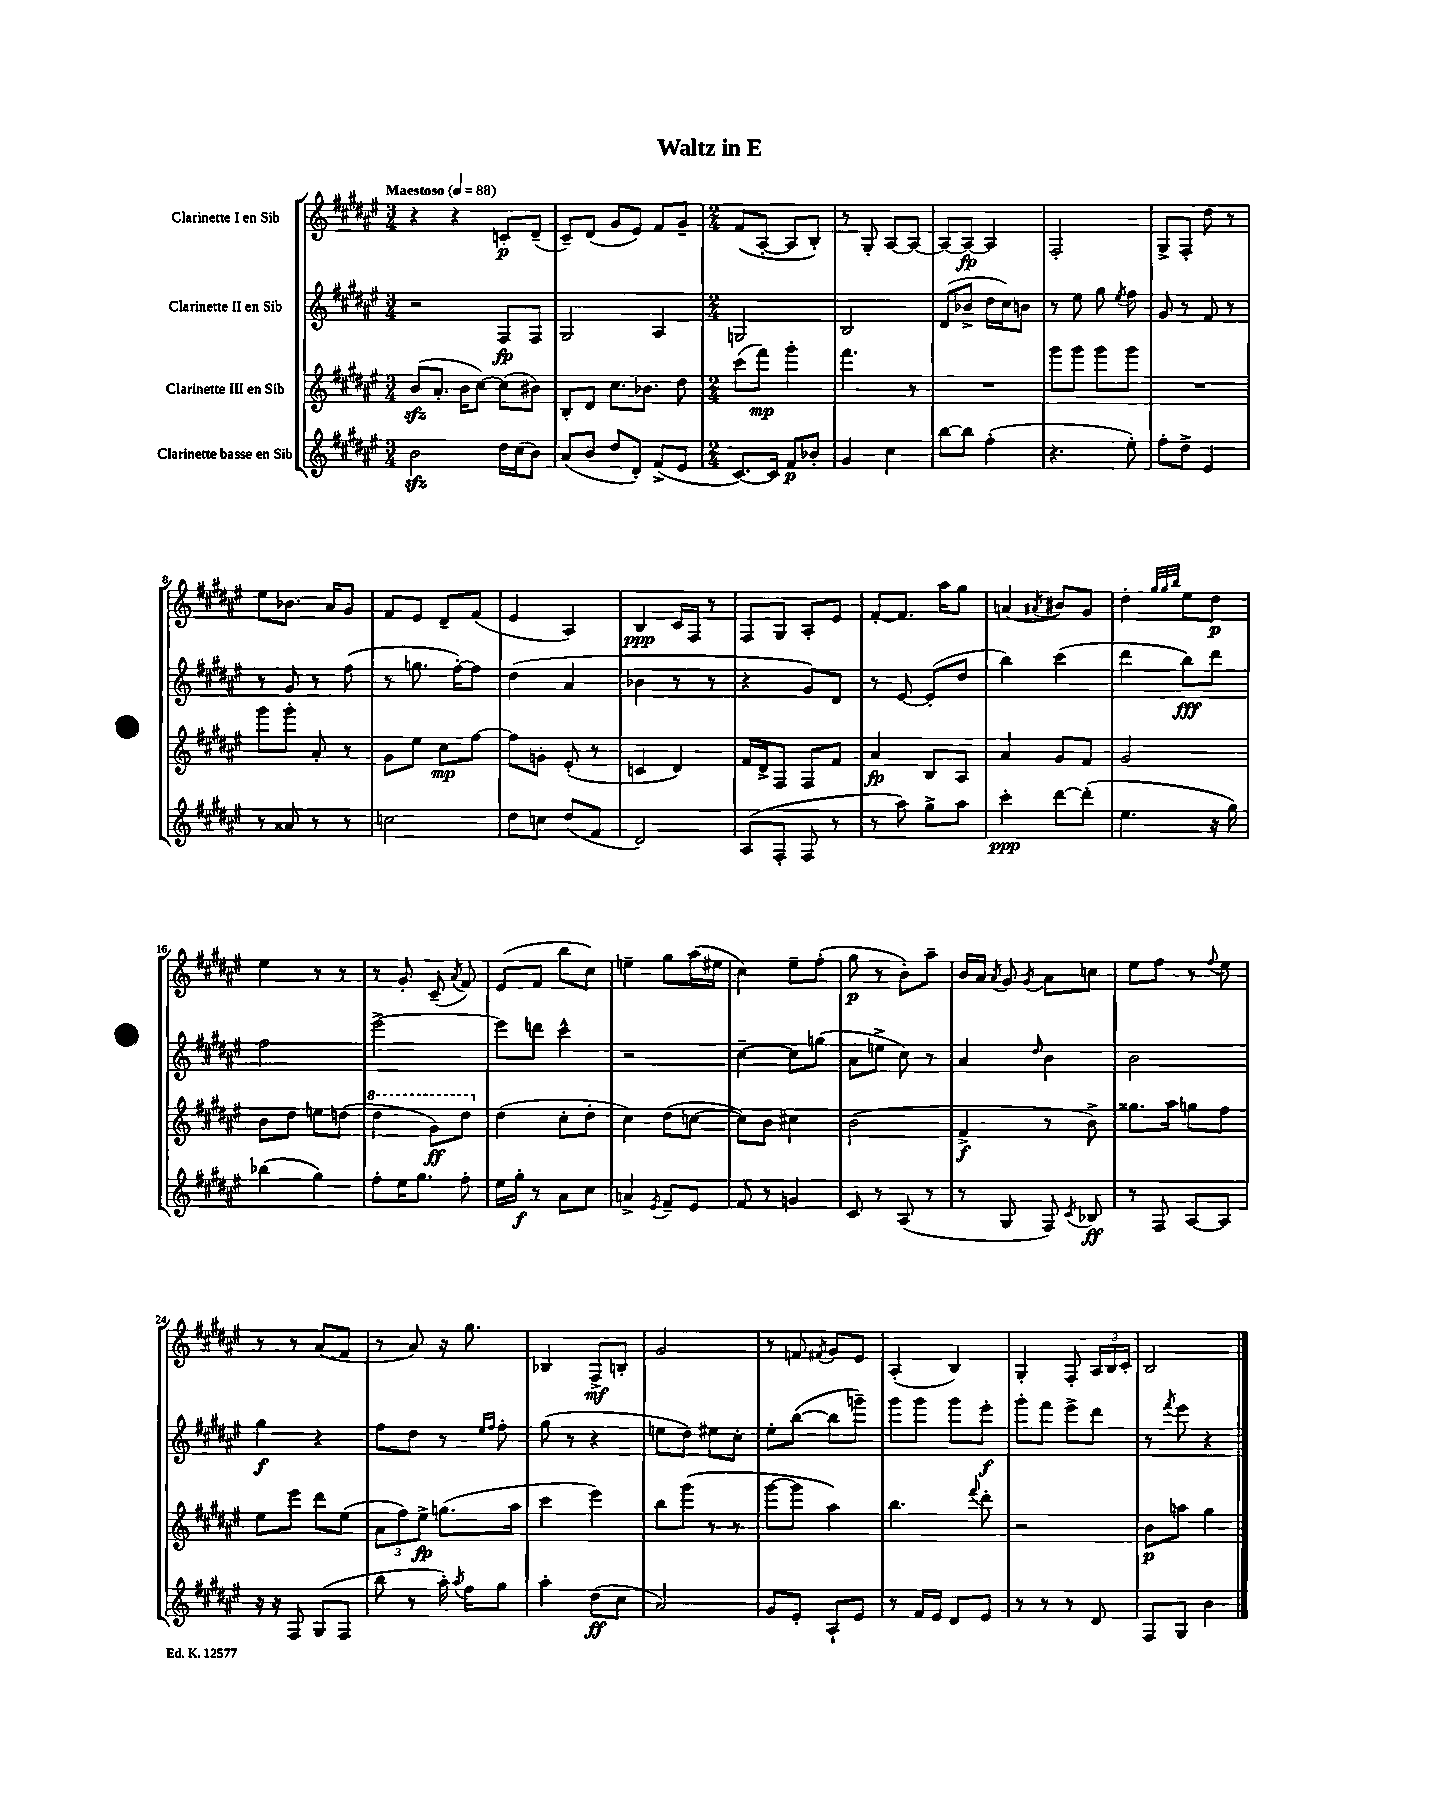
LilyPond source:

\header { title = "Waltz in E" }
<<
\new StaffGroup <<
\new Staff = "s0" \with { instrumentName = "Clarinette I en Sib" } {
    \clef treble \key fis \major \numericTimeSignature \time 3/4 \tempo "Maestoso" 4 = 88
    \autoBeamOff r4 r4 c'8[-.\p dis'8]--( |
    cis'8[--) dis'8]( gis'8[ eis'8]) fis'8[ gis'8]-- |
    \numericTimeSignature \time 2/4 fis'8[( ais8]~-. ais8[ b8]-.) |
    r8 gis8-. ais8[~ ais8]~ |
    ais8[~ ais8]~\fp ais4 |
    fis2-. |
    gis8[-> fis8]-. dis''8 r8 |
    eis''8[ bes'8.] ais'16[ gis'8] |
    fis'8[ eis'8] dis'8[-- fis'8]( |
    eis'4 ais4) |
    b4\ppp cis'16[ fis16] r8 |
    fis8[ gis8] ais8[-. eis'8] |
    fis'8[~-. fis'8.] ais''16[ gis''8] |
    a'4( \acciaccatura { ais'8 } bis'8[) gis'8] |
    dis''4-. \grace { gis''32[ gis''32 b''32] } eis''8[ dis''8]\p |
    eis''4 r8 r8 |
    r8 gis'8-. cis'8--( \acciaccatura { ais'8 } fis'8) |
    eis'8[( fis'8] b''8[ cis''8]) |
    e''4-- gis''8[ ais''16( eis''16] |
    cis''4) eis''8[-- fis''8]-.( |
    gis''8\p r8 b'8[-.) ais''8]-- |
    b'16[ ais'16] \acciaccatura { ais'8 } gis'8 \acciaccatura { gis'8 } ais'8[ c''8] |
    eis''8[ fis''8] r8 \appoggiatura { fis''8 } eis''8 |
    r8 r8 ais'8[( fis'8] |
    r8 ais'8) r16 gis''8. |
    bes4 fis8[->\mf b8]-. |
    gis'2 |
    r8 f'8 \acciaccatura { fis'8 } gis'8[ eis'8] |
    ais4-.( b4) |
    gis4-. fis8-. \tuplet 3/2 { ais16[ b16 cis'16]-. } |
    b2 \bar "|." |
}
\new Staff = "s1" \with { instrumentName = "Clarinette II en Sib" } {
    \clef treble \key fis \major \numericTimeSignature \time 3/4
    \autoBeamOff r2 fis8[\fp fis8] |
    gis2 ais4 |
    \numericTimeSignature \time 2/4 g2 |
    b2 |
    dis'8[( bes'8]-> dis''16[ cis''16) b'8] |
    r8 eis''8 gis''8 \acciaccatura { eis''8 } fis''8 |
    gis'8 r8 fis'8 r8 |
    r8 gis'8 r8 fis''8( |
    r8 g''8. fis''16[~-.) fis''8] |
    dis''4( ais'4 |
    bes'4 r8 r8 |
    r4 gis'8[) dis'8] |
    r8 eis'8~ eis'8[-.( dis''8] |
    b''4) cis'''4( |
    dis'''4 b''8[\fff) dis'''8] |
    fis''2 |
    eis'''2~-> |
    eis'''8[ d'''8] cis'''4-^ |
    r2 |
    cis''4~-- cis''8[ g''8]( |
    ais'8[ e''8]-> cis''8) r8 |
    ais'4 \grace { dis''16 } b'4 |
    b'2 |
    gis''4\f r4 |
    fis''8[ dis''8] r8 \grace { eis''16[ fis''16] } fis''8-. |
    gis''8( r8 r4 |
    e''8[ dis''8]) eis''8[ cis''8]-. |
    eis''8[-. b''8]~( b''8[ g'''8]--) |
    gis'''8[ gis'''8] gis'''8[ eis'''8]-.\f |
    gis'''8[-. fis'''8] eis'''8[-> dis'''8] |
    r8 \acciaccatura { fis'''8 } eis'''8 r4 \bar "|." |
}
\new Staff = "s2" \with { instrumentName = "Clarinette III en Sib" } {
    \clef treble \key fis \major \numericTimeSignature \time 3/4
    \autoBeamOff b'8[\sfz( ais'8.]-. b'16[ cis''8]~) cis''8[( bis'8]) |
    b8[-. dis'8] cis''8.[ bes'8.] dis''8 |
    \numericTimeSignature \time 2/4 cis'''8[( fis'''8]\mp) gis'''4-. |
    fis'''4. r8 |
    R2 |
    gis'''8[ gis'''8] gis'''8[ gis'''8] |
    R2 |
    gis'''8[ gis'''8]-. ais'8-. r8 |
    gis'8[ eis''8] cis''8[\mp fis''8]~ |
    fis''8[ g'8]-. eis'8-.( r8 |
    c'4 dis'4) |
    fis'16[ dis'16-> fis8] fis8[ fis'8] |
    ais'4\fp b8[ ais8] |
    ais'4 gis'8[ fis'8] |
    gis'2 |
    b'8[ dis''8] e''8[ d''8]( |
    \ottava #1 dis'''4 gis''8[\ff) dis'''8] \ottava #0 |
    dis''4( cis''8[-. dis''8]-. |
    cis''4) dis''8[( c''8]~ |
    c''8[) b'8] cis''4 |
    b'2( |
    fis'4->\f r8 b'8->) |
    gisis''8.[ ais''16] g''8[ fis''8] |
    eis''8[ eis'''8] dis'''8[ eis''8]( |
    \tuplet 3/2 { ais'8[ fis''8) eis''8]->\fp } g''8.[( ais''16] |
    cis'''4 eis'''4) |
    b''8[ gis'''8]( r8 r8 |
    gis'''8[~ gis'''8] ais''4) |
    b''4. \appoggiatura { fis'''8 } dis'''8-. |
    r2 |
    b'8[\p a''8] gis''4 \bar "|." |
}
\new Staff = "s3" \with { instrumentName = "Clarinette basse en Sib" } {
    \clef treble \key fis \major \numericTimeSignature \time 3/4
    \autoBeamOff b'2\sfz dis''16[ cis''16( b'8]) |
    ais'8[( b'8] dis''8[ dis'8]-.) fis'8[->( eis'8] |
    \numericTimeSignature \time 2/4 cis'8.[~) cis'16] fis'8[\p bes'8]-. |
    gis'4 cis''4 |
    b''8[~ b''8] fis''4-.( |
    r4. eis''8-.) |
    fis''8[-. dis''8]-> eis'4 |
    r8 aisis'8 r8 r8 |
    c''2 |
    dis''8[ c''8] dis''8[( fis'8] |
    dis'2) |
    ais8[( fis8]-. fis8 r8 |
    r8 ais''8) gis''8[-> ais''8] |
    cis'''4-.\ppp dis'''8[~ dis'''8]-.( |
    eis''4. r16 gis''16) |
    bes''4( gis''4) |
    fis''8[-. eis''16 gis''8.] fis''8-. |
    eis''16[ gis''16]-.\f r8 ais'8[ cis''8] |
    a'4-> \acciaccatura { eis'8 } fis'8[-- eis'8] |
    fis'8 r8 g'4 |
    cis'8 r8 ais8( r8 |
    r8 gis8 fis8) \acciaccatura { cis'8 } bes8\ff |
    r8 fis8 ais8[~ ais8] |
    r16 r16 fis8 gis8[( fis8] |
    b''8 r8 ais''16-.) \acciaccatura { ais''8 } fis''16[ gis''8] |
    ais''4-. dis''8[\ff( cis''8] |
    ais'2) |
    gis'8[ eis'8]-. ais8[-! eis'8] |
    r8 fis'16[ eis'16] dis'8[ eis'8] |
    r8 r8 r8 dis'8 |
    fis8[ gis8] b'4 \bar "|." |
}
>>
>>
